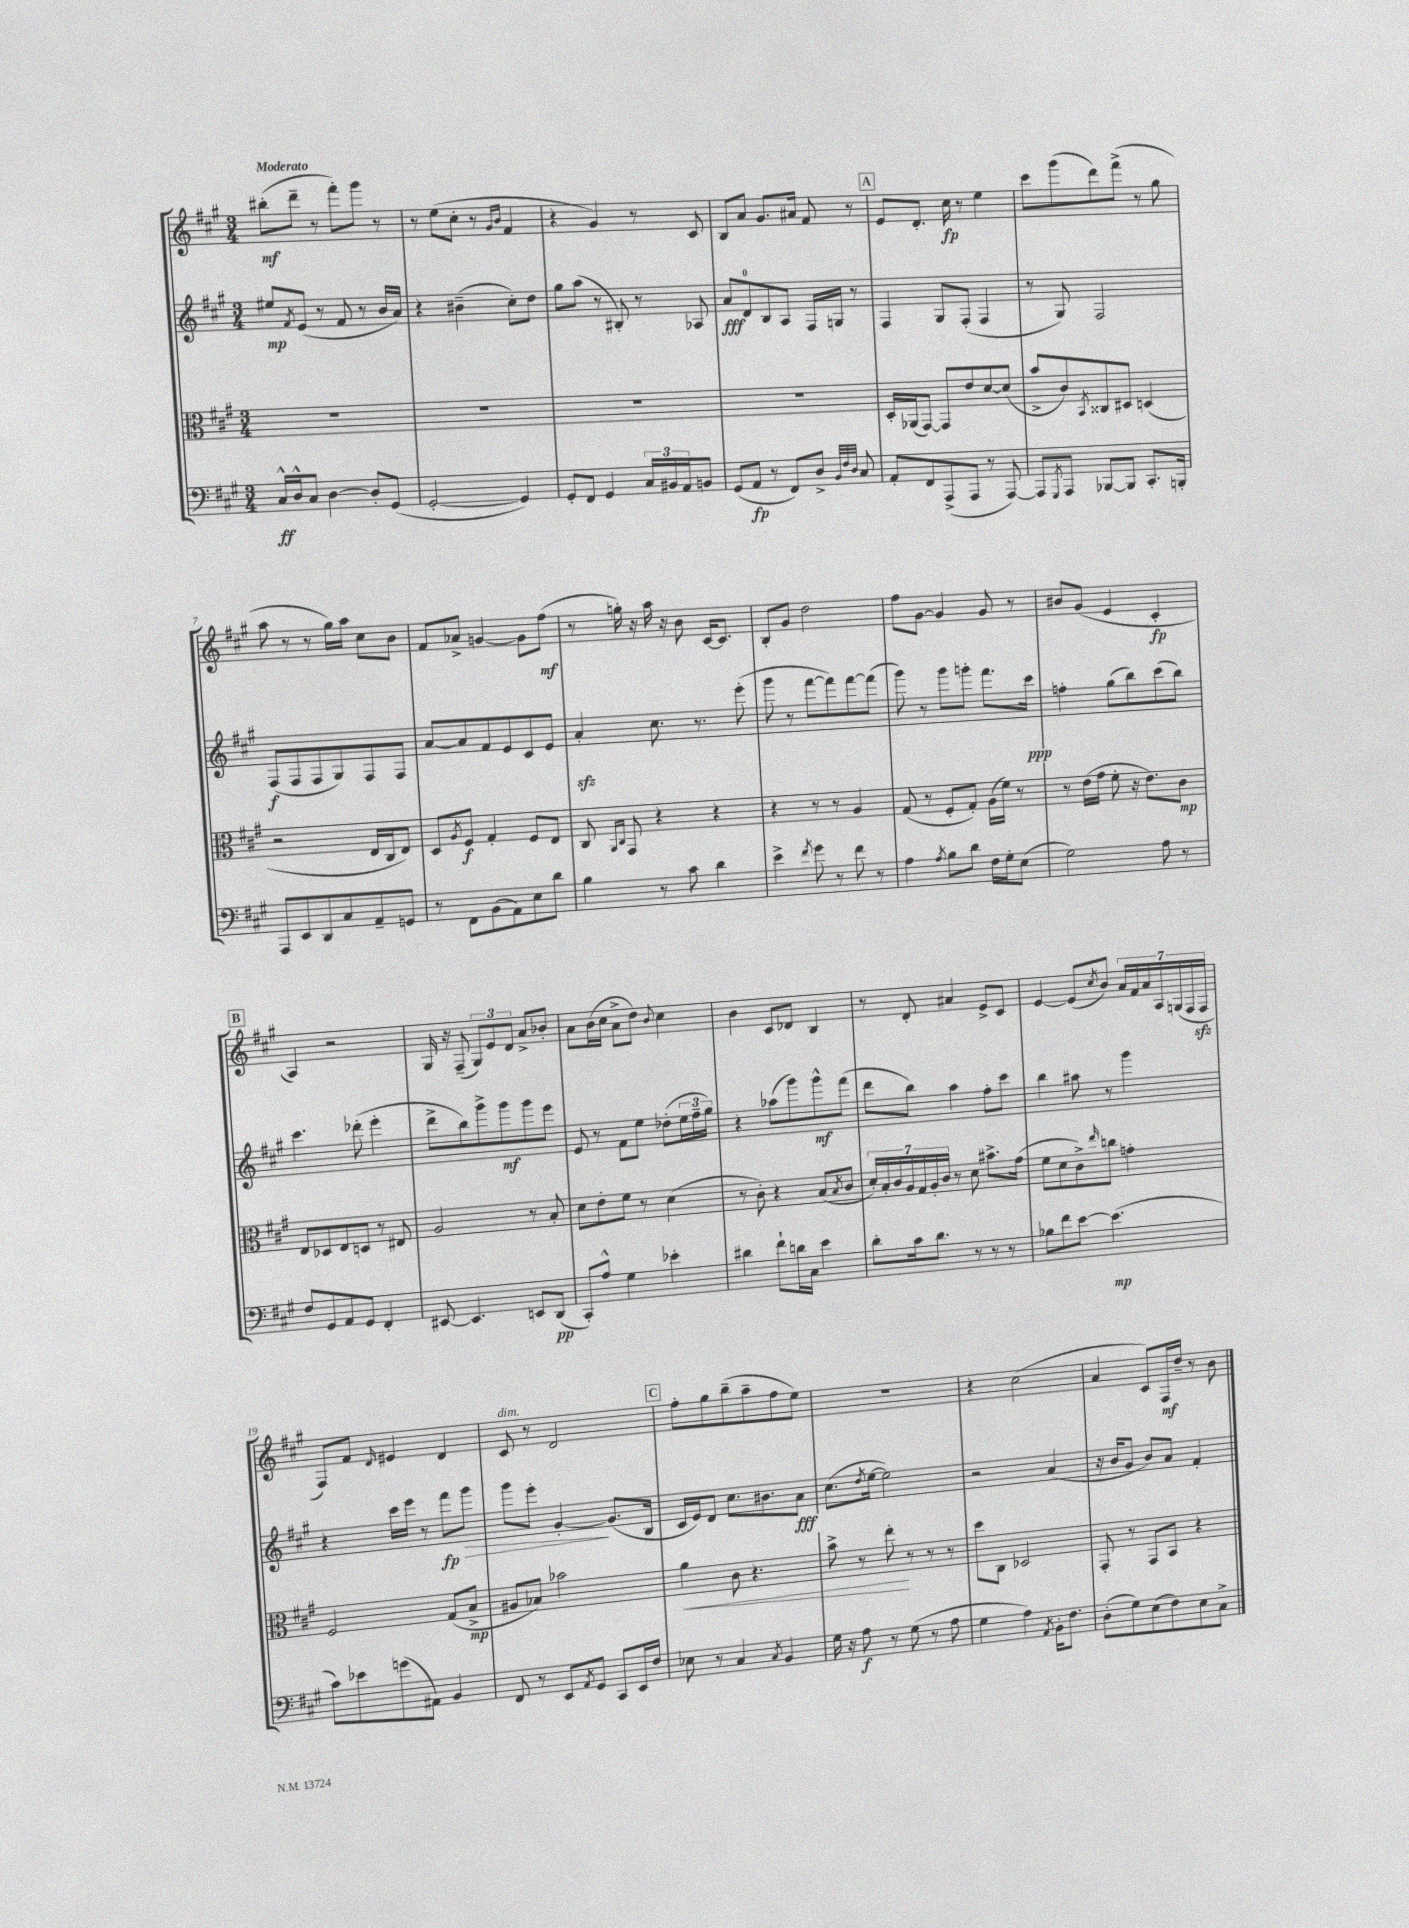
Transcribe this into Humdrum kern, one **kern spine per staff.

**kern	**dynam	**kern	**dynam	**kern	**dynam	**kern	**dynam
*part4	*part4	*part3	*part3	*part2	*part2	*part1	*part1
*staff4	*staff4	*staff3	*staff3	*staff2	*staff2	*staff1	*staff1
*clefF4	*	*clefC3	*	*clefG2	*	*clefG2	*
*k[f#c#g#]	*	*k[f#c#g#]	*	*k[f#c#g#]	*	*k[f#c#g#]	*
*M3/4	*	*M3/4	*	*M3/4	*	*M3/4	*
=1	=1	=1	=1	=1	=1	=1	=1
!	!	!	!	!	!	!LO:TX:a:B:t=Moderato	!
16C#^^/LL	ff	2.r	.	8ee#X/L	mp	(8bb#X'\L	mf
16D^^/J	.	.	.	.	.	.	.
.	.	.	.	8qf#/	.	.	.
8C#/J	.	.	.	(8e/J	.	8ddd~\J	.
[4D\	.	.	.	8r	.	8r	.
.	.	.	.	8f#/	.	8fff#'\L)	.
8D'/L]	.	.	.	8r	.	8ggg#\J	.
(8GG#/J	.	.	.	16b/LL	.	8r	.
.	.	.	.	16a/JJ)	.	.	.
=2	=2	=2	=2	=2	=2	=2	=2
[2GG#'/	.	2.r	.	4r	.	8r	.
.	.	.	.	.	.	(8ee\L	.
.	.	.	.	(4b#X~\	.	8cc#'\J	.
.	.	.	.	.	.	8r	.
.	.	.	.	.	.	16qqg#/LL	.
.	.	.	.	.	.	16qqb/JJ	.
4GG#/])	.	.	.	8cc#'\L)	.	4f#/	.
.	.	.	.	8dd\J	.	.	.
=3	=3	=3	=3	=3	=3	=3	=3
8GG#'/L	.	2.r	.	8gg#\L	.	4r	.
8FF#/J	.	.	.	(8aa\J	.	.	.
4GG#/	.	.	.	8r	.	4g#/)	.
.	.	.	.	8B#X'/)	.	.	.
24C#/LL	.	.	.	8r	.	8r	.
24BB#X/	.	.	.	.	.	.	.
24AA/J	.	.	.	.	.	.	.
8BBn/J	.	.	.	8A-X/	.	8c#/	.
=4	=4	=4	=4	=4	=4	=4	=4
(8GG#/L	.	2.r	.	8a/L	fff	8B/L	.
8AA/J	fp	.	.	8d/	.	8a/J	.
8r	.	.	.	8B/	.	8.g#/L	.
8FF#/L)	.	.	.	8A/J	.	.	.
.	.	.	.	.	.	16a#X/Jk	.
8D^/J	.	.	.	16F#/LL	.	8f#/	.
.	.	.	.	16Gn/JJ	.	.	.
32qqBB/LLL	.	.	.	.	.	.	.
32qqF#/	.	.	.	.	.	.	.
32qqD/JJJ	.	.	.	.	.	.	.
8C#/	.	.	.	8r	.	8r	.
!!LO:REH:place=s1:t=A
=5	=5	=5	=5	=5	=5	=5	=5
8AA'/L	.	16D'/LL	.	4F#/	.	8e/L	.
.	.	(16AA-X/J	.	.	.	.	.
8FF#/	.	[8GG#/J)	.	.	.	8.d'/J	.
(8AAA^/	.	8GG#/L]	.	8G#/L	.	.	.
.	.	.	.	.	.	16cc#\	fp
8AAA/J	.	8e/	.	(8F#'/J	.	8r	.
8r	.	[8d/	.	4F#/	.	4ee\	.
[8AAA/)	.	(8d/J]	.	.	.	.	.
=6	=6	=6	=6	=6	=6	=6	=6
8AAA/L]	.	8b^/L	.	8r	.	8ccc#\L	.
8qGGG#/	.	.	.	.	.	.	.
8AAA/J	.	8c#/)	.	8G#/)	.	(8ggg#\	.
.	.	8qBB/	.	.	.	.	.
[8BBB-X/L	.	8C##X/	.	2F#/	.	8ddd\)	.
8BBB-/J]	.	8D#X/J	.	.	.	(8fff#^\J	.
8.CC#'/L	.	(4Dn/	.	.	.	8r	.
.	.	.	.	.	.	8gg#\	.
16BBBn'/Jk	.	.	.	.	.	.	.
!!LO:LB:g=z
=7	=7	=7	=7	=7	=7	=7	=7
8AAA/L	.	2r	.	(8F#/L	f	8aa\	.
8EE/	.	.	.	8F#/	.	8r	.
8DD/	.	.	.	8F#/	.	8r	.
8C#/	.	.	.	8G#/)	.	16gg#\LL)	.
.	.	.	.	.	.	16aa\JJ	.
8AA~/	.	16E/LL	.	8F#/	.	8cc#\L	.
.	.	16C#/J	.	.	.	.	.
8GGn/J	.	8E/J)	.	8F#/J	.	8b\J	.
=8	=8	=8	=8	=8	=8	=8	=8
8r	.	8D/L	.	[8a/L	.	8f#/L	.
.	.	8qA/	.	.	.	.	.
8FF#\L	.	8F#/J	f	8a/]	.	8a-X^/J	.
(8BB\	.	4G#'/	.	8f#/	.	[4gn/	.
8AA\)	.	.	.	8e/	.	.	.
8E\	.	8F#/L	.	8c#/	.	8g\L]	.
8d\J	.	8E/J	.	8e/J	.	(8ff#\J	mf
=9	=9	=9	=9	=9	=9	=9	=9
4B\	.	8C#/	.	4azz'/	.	8r	.
.	.	16qqAA/LL	.	.	.	.	.
.	.	16qqC#/JJ	.	.	.	.	.
.	.	8GG#/	.	.	.	16ggn'\)	.
.	.	.	.	.	.	16r	.
8r	.	4r	.	8.cc#\	.	16aa\	.
.	.	.	.	.	.	16r	.
8c#\	.	.	.	.	.	8b\	.
.	.	.	.	8.r	.	.	.
4d\	.	4r	.	.	.	[16c#/KL	.
.	.	.	.	.	.	8.c#/J]	.
.	.	.	.	(8eee'\	.	.	.
=10	=10	=10	=10	=10	=10	=10	=10
4e^\	.	4r	.	8ggg#\	.	8B'/L	.
.	.	.	.	8r	.	8g#/J	.
8qf#/	.	.	.	.	.	.	.
8g#\	.	8r	.	[8fff#\L	.	2dd\	.
8r	.	8r	.	8fff#\])	.	.	.
8f#\	.	4A/	.	[8fff#\	.	.	.
8r	.	.	.	(8fff#\J]	.	.	.
=11	=11	=11	=11	=11	=11	=11	=11
4A\	.	(8G#/	.	8ggg#\)	.	8ff#\L	.
.	.	8r	.	8r	.	[8g#\J	.
8qA/	.	.	.	.	.	.	.
8B\L	.	8F#'/L	.	8ggg#\L	.	4g#/]	.
8d\J	.	8G#'/J)	.	8gggn'\J	.	.	.
16F#\LL	.	(16A\LL	.	8.fff#\L	.	8g#/	.
16G#'\J	.	16f#\JJ)	.	.	.	.	.
(8E\J	.	8r	.	.	.	8r	.
.	.	.	.	16ccc#\Jk	ppp	.	.
=12	=12	=12	=12	=12	=12	=12	=12
2G#\)	.	8r	.	4ffn'\	.	8b#X/L	.
.	.	(16e\LL	.	.	.	(8g#/J	.
.	.	16g#\JJ	.	.	.	.	.
.	.	8f#'\	.	(8gg#\L	.	4e/	.
.	.	16r	.	8bb\)	.	.	.
.	.	8.e\L)	.	.	.	.	.
8A\	.	.	.	(8ccc#\	.	4c#'/	fp
8r	.	8c#\J	mp	8bb\J)	.	.	.
!!LO:LB:g=z
!!LO:REH:place=s1:t=B
=13	=13	=13	=13	=13	=13	=13	=13
8F#/L	.	8E/L	.	4.ccc#\	.	4A/)	.
8GG#/	.	8D-X/	.	.	.	.	.
8AA/	.	8E/	.	.	.	2r	.
8GG#/J	.	8Dn/J	.	(8ddd-X'\	.	.	.
4FF#'/	.	8r	.	4eee'\	.	.	.
.	.	8E#X/	.	.	.	.	.
=14	=14	=14	=14	=14	=14	=14	=14
[8EE#X/	.	2A/	.	8ddd^\L	.	16G#/	.
.	.	.	.	.	.	16r	.
4.EE#/]	.	.	.	8bb\)	.	(8F#~/	.
.	.	.	.	8ggg#^\	.	12G#/L)	.
.	.	.	.	.	.	12e/	.
.	.	.	.	8ggg#\	mf	.	.
.	.	.	.	.	.	12d/J	.
8EEn/L	.	8r	.	8ggg#\	.	8a^/L	.
(8DD/J	pp	8B'/	.	8eee\J	.	8b-X'/J	.
=15	=15	=15	=15	=15	=15	=15	=15
8CC#'/L)	.	8d\L	.	8e/	.	8a\L	.
8A^^/J	.	8e'\	.	8r	.	(16b\L	.
.	.	.	.	.	.	16cc#\JJ	.
4G#\	.	8f#\J	.	8f#\L	.	8a^\L	.
.	.	8r	.	8ee\J	.	8dd\J)	.
.	.	.	.	.	.	8qqb/	.
4e-X'\	.	(4d\	.	(8dd-X'\L	.	4cc#\	.
.	.	.	.	24ee\L	.	.	.
.	.	.	.	24ff#~\	.	.	.
.	.	.	.	24gg#\JJ)	.	.	.
=16	=16	=16	=16	=16	=16	=16	=16
4d#X\	.	8r	.	4r	.	4b\	.
.	.	8c#'\)	.	.	.	.	.
8f#`\L	.	4r	.	(8aa-X\L	.	8c#/L	.
16dn\L	.	.	.	8ggg#\)	.	8d-X/J	.
16C#\JJ	.	.	.	.	.	.	.
4e\	.	(8B/L	.	8ggg#^^\	mf	4B/	.
.	.	8qB/	.	.	.	.	.
.	.	8c#/J	.	(8fff#\J	.	.	.
=17	=17	=17	=17	=17	=17	=17	=17
8d'\L	.	28d'/LL)	.	8ddd\L	.	8r	.
.	.	28B'/	.	.	.	.	.
.	.	28c#/	.	.	.	.	.
.	.	28A/	.	.	.	.	.
16c#\k	.	.	.	8bb\J)	.	8d'/	.
.	.	28G#/	.	.	.	.	.
.	.	28A'/	.	.	.	.	.
8.d\J	.	.	.	.	.	.	.
.	.	28c#/JJ	.	.	.	.	.
.	.	8r	.	4aa\	.	4a#X/	.
8r	.	8d\	.	.	.	.	.
8r	.	8.b#X^\L	.	8ff#'\L	.	8e^/L	.
8r	.	.	.	8ccc#\J	.	8c#/J	.
.	.	(16g#\Jk	.	.	.	.	.
=18	=18	=18	=18	=18	=18	=18	=18
8B-X\L	.	8f#\L	.	4bb\	.	[4e/	.
8f#\	.	8d\	.	.	.	.	.
[8e\J	.	8c#^\)	.	8aa#X\	.	(8e/L]	.
.	.	16qqee/	.	.	.	8qcc#/	.
(4.e\]	mp	8ccn\J	.	8r	.	8b/J)	.
.	.	4gn'\	.	4ggg#\	.	28a/LL	.
.	.	.	.	.	.	28f#/	.
.	.	.	.	.	.	28a/	.
.	.	.	.	.	.	28A/	.
.	.	.	.	.	.	(28Gn/	.
.	.	.	.	.	.	28F#/	.
.	.	.	.	.	.	28F#zz/JJ	.
!!LO:LB:g=z
=19	=19	=19	=19	=19	=19	=19	=19
8c#\L)	.	2F#/	.	4r	.	8F#/L)	.
8e-X\	.	.	.	.	.	8f#/J	.
.	.	.	.	.	.	16qqd/	.
(8gn\	.	.	.	16ccc#\LL	.	4e#X/	.
.	.	.	.	16eee\JJ	.	.	.
8AA#X\J)	.	.	.	8r	.	.	.
4BB/	.	(8G#/L	.	8fff#\L	fp	4d/	.
!	!	!	!	!	!LO:HP:b	!	!
.	.	8B^/J	mp	8ggg#\J	>	.	.
=20	=20	=20	=20	=20	=20	=20	=20
!	!	!	!	!	!	!LO:TX:a:i:t=dim.	!
8FF#/	.	8A#X/L	.	8ggg#\L	.	8c#/	.
8r	.	8B-X/J)	.	8eee'\J	.	8r	.
8EE/L	.	2b-X\	.	[4g#'/	.	2d/	.
8qAA/	.	.	.	.	.	.	.
8GG#/J	.	.	.	.	.	.	.
8CC#/L	.	.	.	(8.g#/L]	]	.	.
16EE/L	.	.	.	.	.	.	.
16F#/JJ	.	.	.	16B/Jk	.	.	.
!!LO:REH:place=s1:t=C
=21	=21	=21	=21	=21	=21	=21	=21
!	!	!	!LO:HP:b	!	!	!	!
8E-X\	.	4a\	<	16c#/LL	.	8ff#'\L	.
.	.	.	.	16e/J)	.	.	.
8r	.	.	.	8d/J	.	8gg#\	.
4C#/	.	8c#\	.	8.cc#\L	.	(8bb~\	.
.	.	4.r	.	.	.	8aa~\	.
.	.	.	.	8.b#X\	.	.	.
8qC#/	.	.	.	.	.	.	.
4BB/	.	.	.	.	.	8ff#\	.
.	.	.	.	8a\J	fff	8ee\J)	.
=22	=22	=22	=22	=22	=22	=22	=22
16G#\	.	8b^\	.	(8.cc#\L	.	2.r	.
16r	.	.	.	.	.	.	.
8A\	f	8r	.	.	.	.	.
.	.	.	.	8qdd/	.	.	.
.	.	.	.	[16ee\Jk	.	.	.
8r	.	8ee'\	.	2ee\])	.	.	.
(8G#\	.	8r	[	.	.	.	.
8r	.	8r	.	.	.	.	.
8A\	.	8r	.	.	.	.	.
=23	=23	=23	=23	=23	=23	=23	=23
4G#\	.	8dd\L	.	2r	.	4r	.
.	.	8C#\J	.	.	.	.	.
4A\)	.	2D-X/	.	.	.	(2cc#\	.
8qAA/	.	.	.	.	.	.	.
16BB'\KL	.	.	.	(4a/	.	.	.
8.F#\J	.	.	.	.	.	.	.
=24	=24	=24	=24	=24	=24	=24	=24
(8D'\L	.	8GG#'/	.	16r	.	4a/	.
.	.	.	.	16b/KL	.	.	.
8G#\)	.	8r	.	8g#/J	.	.	.
(8E\	.	8GG#/L	.	8b/L)	.	8c#/L)	.
8F#\)	.	8BB/J	.	8a/J	.	16F#/L	mf
.	.	.	.	.	.	16dd~/JJ	.
8E\	.	4r	.	4f#'/	.	8r	.
8C#^\J	.	.	.	.	.	8b\	.
==	==	==	==	==	==	==	==
*-	*-	*-	*-	*-	*-	*-	*-
